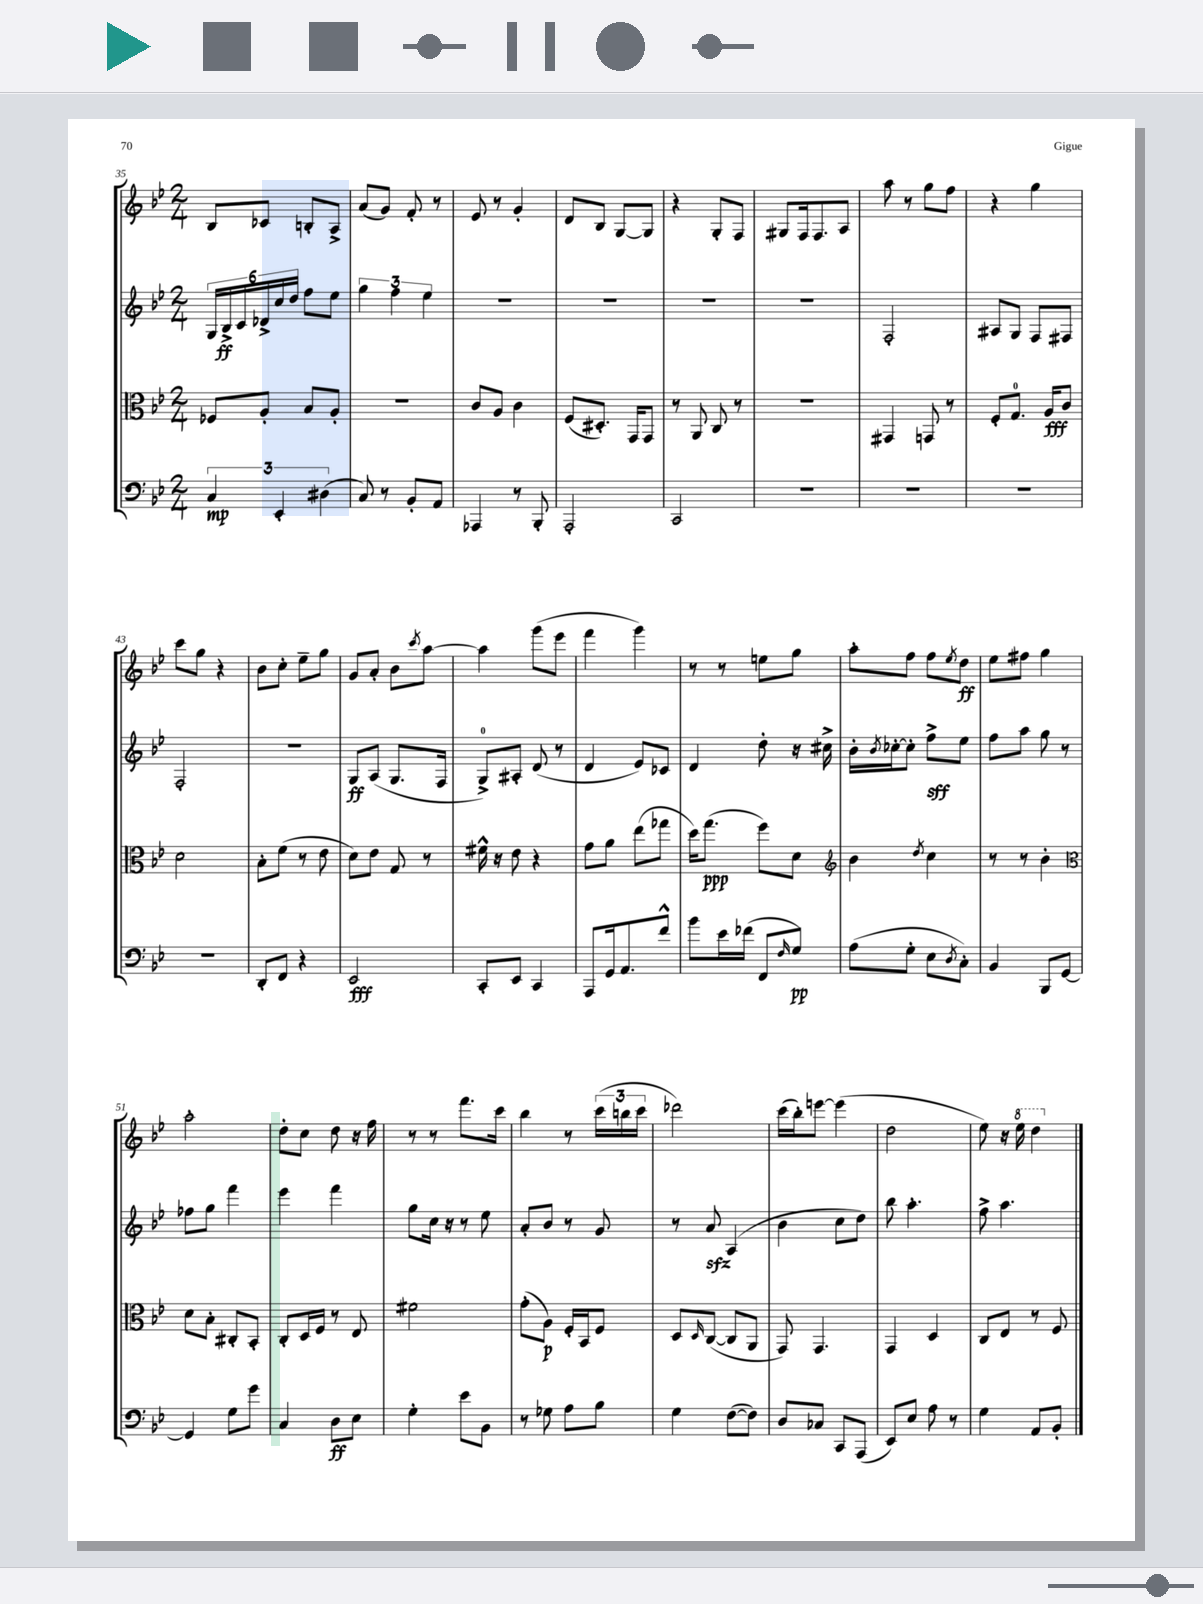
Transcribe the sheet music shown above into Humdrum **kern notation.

**kern	**kern	**kern	**kern
*staff4	*staff3	*staff2	*staff1
*clefF4	*clefC3	*clefG2	*clefG2
*k[b-e-]	*k[b-e-]	*k[b-e-]	*k[b-e-]
*M2/4	*M2/4	*M2/4	*M2/4
6C/	8F-/L	24G/LL	8B-/L
.	.	24B-^/	.
.	.	24c/	.
.	8A'/J	24d-^/	8c-/J
6EE-'/	.	24cc/	.
.	.	24dd/JJ	.
.	8B-/L	8ff\L	8B'/L
(6D#\	.	.	.
.	8A'/J	8ee-\J	8A^/J
=	=	=	=
8C/)	2r	6gg\	(8a/L
8r	.	.	8g/J)
.	.	6ff\	.
8BB-'/L	.	.	8f'/
.	.	6ee-\	.
8AA/J	.	.	8r
=	=	=	=
4AAA-/	8c/L	2r	8e-/
.	8A/J	.	8r
8r	4c\	.	4g'/
8BBB-'/	.	.	.
=	=	=	=
2AAA'/	(8F/L	2r	8d/L
.	8.D#'/J)	.	8B-/J
.	.	.	[8G/L
.	16GG/LK	.	.
.	8GG/J	.	8G/]J
=	=	=	=
2CC/	8r	2r	4r
.	8AA/	.	.
.	8C/	.	8G'/L
.	8r	.	8F/J
=	=	=	=
2r	2r	2r	8G#/L
.	.	.	16F/k
.	.	.	8.F/
.	.	.	8A/J
=	=	=	=
2r	4GG#/	2F'/	8aa\
.	.	.	8r
.	8GG/	.	8gg\L
.	8r	.	8ff\J
=	=	=	=
2r	8F'/L	8A#/L	4r
.	8.G/J	8G/J	.
.	.	8F/L	4gg\
.	16A/LK	.	.
.	8c/J	8F#/J	.
=	=	=	=
2r	2d\	2F'/	8ccc\L
.	.	.	8gg\J
.	.	.	4r
=	=	=	=
8DD'/L	8B-'\L	2r	8b-\L
8FF/J	(8f\J	.	8cc'\J
4r	8r	.	8ee-~\L
.	8e-\	.	8gg\J
=	=	=	=
2EE-/	8d\L)	8G/L	8g/L
.	8e-\J	(8A/J	8a'/J
.	8G/	8.G/L	8b-\L
.	.	.	8qccc/
.	8r	.	[8aa\J
.	.	16F/Jk	.
=	=	=	=
8CC'/L	16f#^^\	8G^/L)	4aa\]
.	16r	.	.
8EE-/J	8e-\	8A#'/J	.
4CC/	4r	(8d/	(8ggg\L
.	.	8r	8eee-\J
=	=	=	=
8AAA/L	8g\L	4d/	4fff\
16GG/k	8a\J	.	.
8.AA/	.	.	.
.	(8ee-\L	8e-/L)	4ggg\)
8f^^/J	8gg-\J	8c-/J	.
=	=	=	=
8b-\L	16dd\LK)	4d/	8r
.	(8.gg\J	.	.
16e-\L	.	.	8r
(16f-\JJ	.	.	.
8FF/L	8ff\L)	8dd'\	8ee\L
16qqF/	.	.	.
8G/J)	8d\J	16r	8gg\J
.	.	16cc#^\	.
=	=	=	=
*	*clefG2	*	*
(8A\L	4b-\	16b-'\LL	8aa'\L
.	.	8qb-/	.
.	.	[16cc-'\J	.
8G'\J	.	8cc-'\]J	8ff\J
.	8qdd/	.	.
8E-\L	4cc\	8ff^\L	8ff\L
8qD/	.	.	8qee-/
8C'\J)	.	8ee-\J	8dd\J
=	=	=	=
4BB-/	8r	8ff\L	8ee-\L
.	8r	8aa\J	8ff#\J
8BBB-/L	4b-'\	8gg\	4gg\
[8GG/J	.	8r	.
=	=	=	=
*	*clefC3	*	*
4GG/]	8d\L	8ff-\L	2aa'\
.	8B-'\J	8gg\J	.
8G\L	8C#'/L	4fff\	.
8g\J	8BB-'/J	.	.
=	=	=	=
4C/	8C'/L	4eee-\	8dd'\L
.	16D/L	.	8cc\J
.	16F/JJ	.	.
8D\L	8r	4fff\	8dd\
8E-\J	8E-/	.	16r
.	.	.	16ff\
=	=	=	=
4G'\	2f#\	8gg\L	8r
.	.	16cc\Jk	8r
.	.	16r	.
8e-\L	.	8r	8.fff\L
8BB-\J	.	8ee-\	.
.	.	.	16ccc\Jk
=	=	=	=
8r	(8g'\L	8a'/L	4bb-\
8G-\	8A\J)	8b-/J	.
8A\L	16F'/LL	8r	8r
.	16BB-/J	.	.
8B-\J	8F/J	8g/	(24ccc\LL
.	.	.	24bb\
.	.	.	24ccc\JJ
=	=	=	=
4G\	8D/L	8r	2ddd-\)
.	16qqD/	.	.
.	([8C/J	8a/	.
([8F\L	8C/]L	(4A/	.
8F\]J)	8AA/J	.	.
=	=	=	=
8D/L	8GG/)	4b-\	(16ccc\LL
.	.	.	16bb-'\J)
8C-/J	4.GG/	.	[8eee\J
8CC/L	.	8cc\L	(4eee\]
(8AAA/J	.	8dd\J)	.
=	=	=	=
8EE-/L)	4GG/	8bb-\	2dd\
8E-/J	.	4.aa'\	.
8A\	4D/	.	.
8r	.	.	.
=	=	=	=
4G\	8C/L	8ff^\	8ee-\)
.	8E-/J	4.aa\	16r
.	.	.	16eee-\
8AA/L	8r	.	4ddd\
8BB-'/J	8F/	.	.
==	==	==	==
*-	*-	*-	*-
